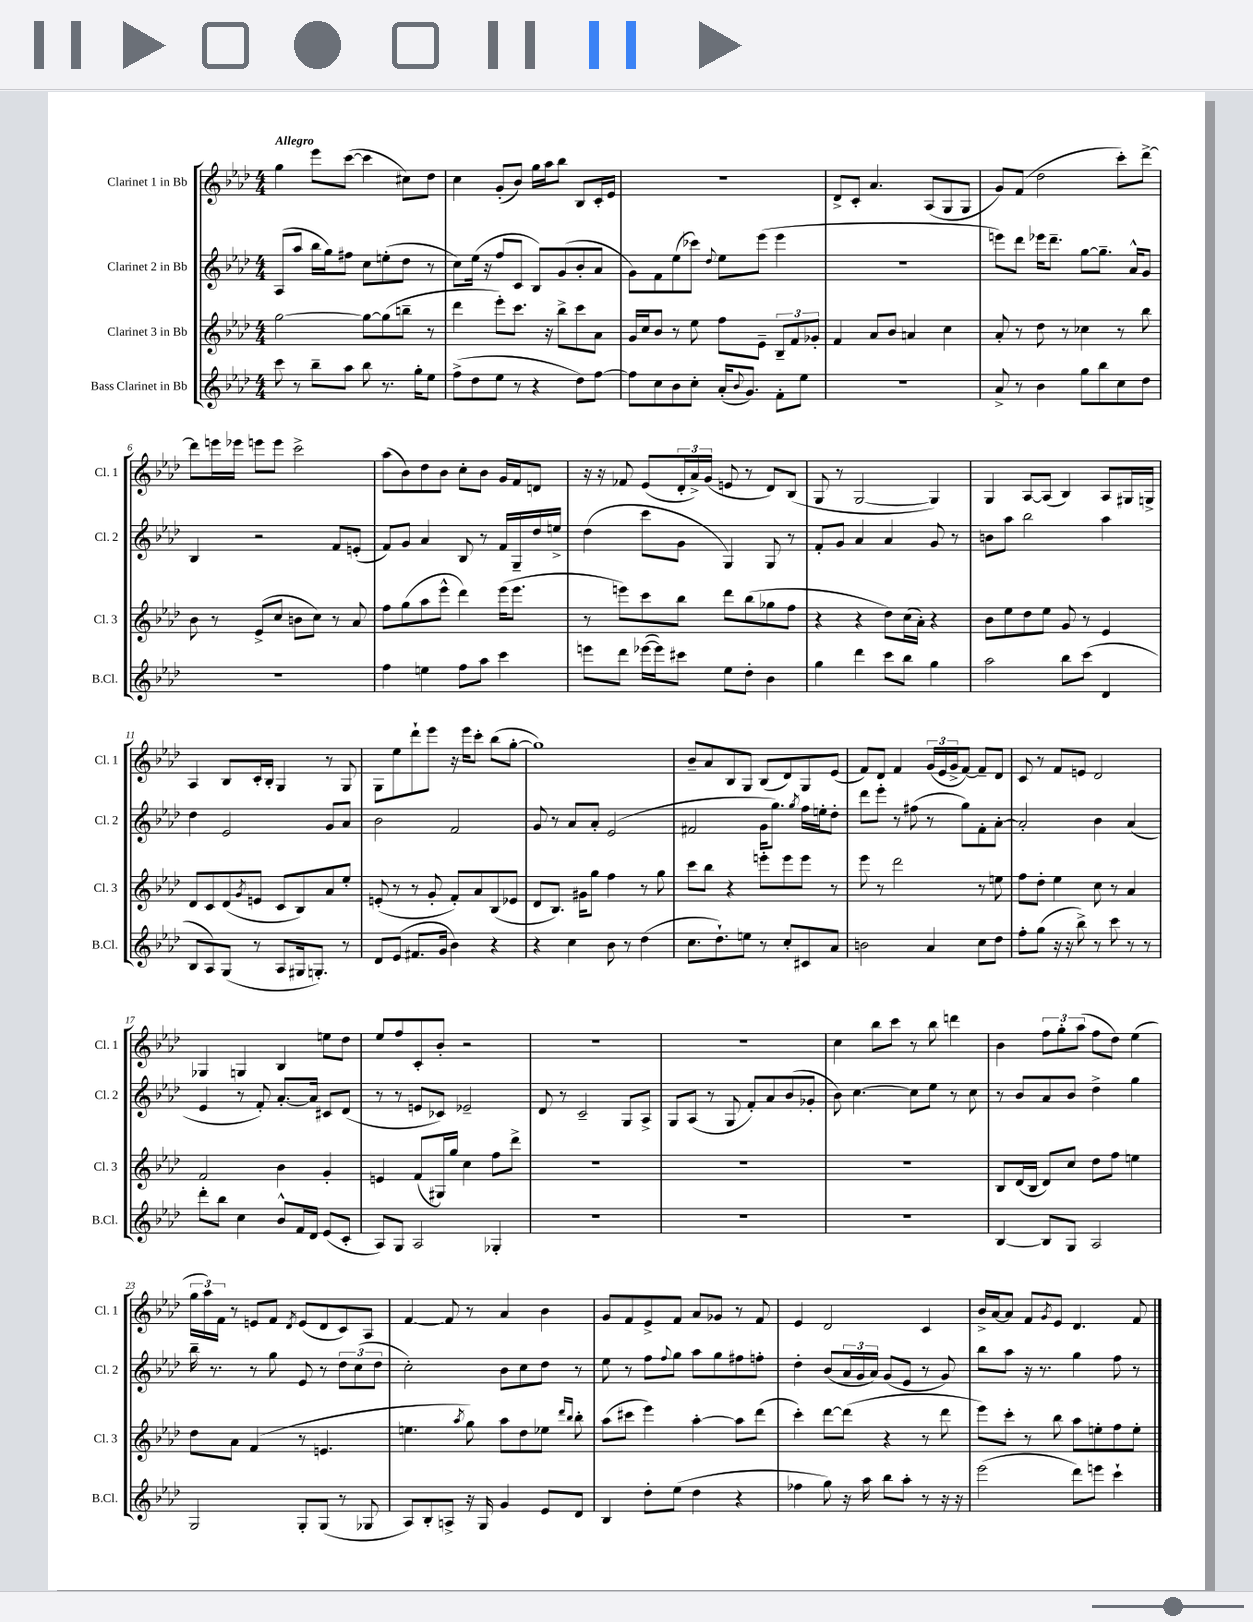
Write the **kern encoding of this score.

**kern	**kern	**kern	**kern
*part4	*part3	*part2	*part1
*staff4	*staff3	*staff2	*staff1
*I"Bass Clarinet in Bb	*I"Clarinet 3 in Bb	*I"Clarinet 2 in Bb	*I"Clarinet 1 in Bb
*I'B.Cl.	*I'Cl. 3	*I'Cl. 2	*I'Cl. 1
*clefG2	*clefG2	*clefG2	*clefG2
*k[b-e-a-d-]	*k[b-e-a-d-]	*k[b-e-a-d-]	*k[b-e-a-d-]
*M4/4	*M4/4	*M4/4	*M4/4
=1	=1	=1	=1
!	!	!	!LO:TX:a:B:t=Allegro
8ccc\	[2gg\	(8A-/L	4gg\
8r	.	8aa-/J	.
8bb-~\L	.	16bb-\LL	8eee-\L
.	.	16gg\J)	.
8aa-\J	.	8ff#X\J	([8ccc\J
8bb-\	8gg\L_	8cc\L	4ccc\]
8.r	(8gg\]	(8een'\	.
.	8bbn~\J	8dd-\J	8cc#X\L)
16gg'\KL	.	.	.
8ee-\J	8r	8r	8dd-\J
=2	=2	=2	=2
(8ff^\L	4ddd-\	8cc\L)	4cc\
8dd-\	.	(16ee-\Jk	.
.	.	16r	.
8ee-\J	8eee-'\L)	8ff/L	(8g'/L
8r	8.ccc\J	8c/J	8b-/J)
4r	.	8B-/L)	16gg\LL
.	16r	.	16aa-\J
.	8bb-^\L	(8g/	8bb-\J
8dd-\L)	8ccc\	8b-'/	8B-/L
[8ff\J	8a-\J	8a-/J	16c'/L
.	.	.	16e-/JJ
=3	=3	=3	=3
8ff\L]	16g/LL	8g\L)	1r
.	16cc/J	.	.
8cc\	8b-/J	8f\	.
8b-\	8r	(8ee-\	.
8cc'\J	8ee-\	8ccc-X\J)	.
.	.	8qqdd-/	.
(16a-'/KL	8ff\L	8ee-\L	.
8qqb-/	.	.	.
8.g/J)	.	.	.
.	8e-~\J	(8eee-\J	.
8f'\L	12B-~/L	4eee-\	.
.	12f/	.	.
8ee-\J	.	.	.
.	12g-X'/J	.	.
=4	=4	=4	=4
1r	4f/	1r	8d-^/L
.	.	.	8c'/J
.	8a-/L	.	4.a-/
.	8b-/J	.	.
.	4an/	.	.
.	.	.	(8A-/L
.	4cc\	.	8G/
.	.	.	8G/J
=5	=5	=5	=5
8a-^/	8a-'/	8eeen\L)	8g/L)
8r	8r	8ddd-\J	(8f/J
4b-\	8dd-\	16eee-X\KL	2dd-\
.	.	8.ddd-~\J	.
.	8r	.	.
8gg\L	4cc-X\	[8gg\L	.
8bb-\	.	8.gg~\J]	.
8cc\	8r	.	8ccc'\L)
.	.	16a-^^/KL	.
8dd-\J	8bb-\	8g/J	[8ddd-^\J
!!LO:LB:g=z
=6	=6	=6	=6
1r	8b-\	4B-/	8ddd-\L]
.	8r	.	16eeen\L
.	.	.	16eee-X\JJ
.	(8e-^/L	2r	8eeen\L
.	8cc/J	.	8eee\J
.	8bn\L	.	2ccc^\
.	8cc\J)	.	.
.	8r	8f/L	.
.	8a-/	(8en'/J	.
=7	=7	=7	=7
4ff\	8ff\L	8f/L)	(8aa-\L
.	(8gg\	8g/J	8b-\)
4een\	8aa-\	4a-/	8dd-\
.	8eee-^^\J	.	8b-\J
8ff\L	4ddd-\)	8B-/	8cc'\L
8aa-\J	.	8r	8b-\J
4ccc\	(16eee-\KL	16f/LL	16g/LL
.	8.eee-\J	16G~/	16f/J
.	.	16dd-/	8dn/J
.	.	16een^/JJ	.
=8	=8	=8	=8
8eeen\L	8r	(4dd-\	16r
.	.	.	16r
8ddd-\J	8eeen\L)	.	8f-X/
([16eee-X\LL	8ccc\	8ccc\L	(8e-/L
16eee-\J])	.	.	.
8ccc#X\J	8bb-\J	8g\J	24d-'/L
.	.	.	24a-^/)
.	.	.	(24g/JJ
8ee-\L	8ddd-\L	4G/)	8en/
8dd-'\J	(8bb-\	.	8r
4b-\	8gg-X\	8G/	8d-/L)
.	8ff\J	8r	(8B-/J
=9	=9	=9	=9
4gg\	4r	8f'/L	8G/
.	.	8g/J	8r
4ddd-\	4r	4a-/	[2G/
8ccc\L	8dd-\L)	4a-/	.
8bb-\J	(16cc\L	.	.
.	16a-'\JJ)	.	.
4gg\	4r	8g/	4G/])
.	.	8r	.
=10	=10	=10	=10
2aa-\	8b-\L	8bn\L	4G/
.	8ee-\	8aa-\J	.
.	8dd-\	2bb-\	[8A-/L
.	8ee-\J	.	(8A-/J]
8bb-\L	8g/	.	4B-/)
(8ccc\J	8r	.	.
4d-/	4e-/	4aa-\	8A-/L
.	.	.	16G#X/L
.	.	.	16Gn^/JJ
!!LO:LB:g=z
=11	=11	=11	=11
8B-/L	8d-/L	4dd-\	4A-/
8A-/)	8c/	.	.
(8G/J	(8d-/	2e-/	8B-/L
.	8qg/	.	.
8r	8en/J	.	16c'/L
.	.	.	16B-'/JJ
8A-/L	8c/L	.	4G/
16G#X/k	8B-/)	.	.
8.Gn'/J)	.	.	.
.	8a-/	8g/L	8r
8r	8ee-'/J	8a-/J	8G/
=12	=12	=12	=12
8d-/L	(8en'/	2b-\	8G\L
(8e-/J	8r	.	8ee-\
8.f#X/L	8r	.	8ddd-`\
.	8g'/	.	8eee-\J
16g/Jk	.	.	.
4b-\)	8f'/L)	2f/	16r
.	.	.	16eee-\KL
.	8a-/	.	8ccc'\J
4r	(8B-/	.	(8bb-\L
.	8e-X/J	.	[8gg'\J
=13	=13	=13	=13
4r	8d-/L	8g/	1gg])
.	8.B-/J)	8r	.
4cc\	.	8a-/L	.
.	16g#X\KL	.	.
.	8gg\J	8a-'/J	.
8b-\	4ff\	(2e-/	.
8r	.	.	.
(4dd-\	8r	.	.
.	8gg\	.	.
=14	=14	=14	=14
8.cc\L	8ccc\L	2f#X/	8b-~/L
.	8bb-\J	.	8a-/
8.dd-`\)	.	.	.
.	4r	.	8B-/
8een\J	.	.	8G/J
8r	8eeen'\L	16g\KL	(8B-/L
.	.	8.gg\J)	.
8cc'/L	8eee\	.	8d-/)
.	.	8qgg/	.
8c#X/	8eee\J	16ff\LL	8G/
.	.	16een'\J	.
8a-/J	8r	8dd-'\J	(8e-/J
=15	=15	=15	=15
2bn\	8eee-\	8ddd-\L	8f/L)
.	8r	8eee-'\J	8d-/J
.	2ddd-\	8r	4f/
.	.	(8ff#X\	.
4a-/	.	8r	(24g/LL
.	.	.	24e-/
.	.	.	24g^/J
.	.	8gg\L)	[8f/J)
8cc\L	8r	8f'\	8f~/L]
8dd-\J	8een\	[8a-'\J	8d-/J
=16	=16	=16	=16
8ff'\L	8ff\L	2a-'/]	8c/
(8gg\J	8dd-'\J	.	8r
16r	4ee-\	.	8f/L
16r	.	.	.
8bb-^\)	.	.	8en/J
8r	8cc\	4b-\	2d-/
8ccc\	8r	.	.
8r	4a-/	(4a-/	.
8r	.	.	.
!!LO:LB:g=z
=17	=17	=17	=17
8ddd-'\L	2f/	4e-/	4G-X/
8bb-\J	.	.	.
4cc\	.	8r	4Gn/
.	.	8f'/)	.
8b-^^/L	4b-\	[8.a-'/L	4B-/
16f/L	.	.	.
16d-/JJ	.	16a-/Jk]	.
(8e-/L	4g'/	8c#X/L	8een\L
8c'/J	.	(8d-/J	8dd-\J
=18	=18	=18	=18
8A-/L)	4en/	8r	8ee-/L
8G/J	.	8r	8ff/
2A-/	(8f/L	8en/L	8c'/
.	16G#X/L)	8c-X/J)	8b-'/J
.	16gg/JJ	.	.
.	4cc\	2e-X~/	2r
4G-X'/	8ff\L	.	.
.	8ddd-^\J	.	.
=19	=19	=19	=19
1r	1r	8d-/	1r
.	.	8r	.
.	.	2c~/	.
.	.	8G/L	.
.	.	8A-^/J	.
=20	=20	=20	=20
1r	1r	8G/L	1r
.	.	(8A-/J	.
.	.	8r	.
.	.	8G/	.
.	.	8f'/L)	.
.	.	8a-/	.
.	.	(8b-/	.
.	.	8g-X'/J	.
=21	=21	=21	=21
1r	1r	8b-\)	4cc\
.	.	[4.cc\	.
.	.	.	8bb-\L
.	.	.	8ccc\J
.	.	8cc\L]	8r
.	.	8ee-\J	8bb-\
.	.	8r	4dddn\
.	.	8cc\	.
=22	=22	=22	=22
[4B-/	8B-/L	8r	4b-\
.	(16d-/L	8b-/L	.
.	16B-/JJ	.	.
8B-/L]	8d-/L)	8a-/	12ff\L
.	.	.	12gg'\
8G/J	8cc/J	8b-/J	.
.	.	.	(12aa-\J
2A-/	8dd-\L	4dd-^\	8ff\L
.	8ff\J	.	8dd-\J)
.	4een\	4gg\	(4ee-\
!!LO:LB:g=z
=23	=23	=23	=23
2G/	8dd-\L	16bb-~\	24gg\LL
.	.	.	24aa-\)
.	.	8.r	.
.	.	.	24f\JJ
.	8a-\J	.	8r
.	(4f/	8r	8en/L
.	.	8gg\	8f/J
.	.	.	8qd-/
8G'/L	8r	8e-/	(8e/L
(8G/J	4.en/	8r	8d-/
8r	.	12dd-\L	8c/)
.	.	(12cc\	.
8G-X/	.	.	8A-/J
.	.	12dd-\J	.
=24	=24	=24	=24
8A-/L)	4.een\	2cc'\)	[4f/
8B-'/	.	.	.
8An^/J	.	.	8f/]
.	8qaa-/	.	.
16r	8gg\)	.	8r
16G/	.	.	.
4g/	8aa-\L	8b-\L	4a-/
.	8dd-\	8cc\	.
8e-/L	8ee-X\J	8dd-\J	4b-\
.	16qqddd-/LL	.	.
.	16qqbb-/JJ	.	.
8d-/J	8bb-'\	8r	.
=25	=25	=25	=25
4B-/	(8aa-\L	8ee-\	8g/L
.	8ccc#X\J	8r	8f/
8dd-'\L	4eee-\)	8ff\L	8e-^/
.	.	8qqff/	.
(8ee-\J	.	8gg\J	8f/J
4dd-\	[4aa-'\	8aa-\L	8a-/L
.	.	8gg\	8g-X/J
4r	8aa-\L]	8ff#X\	8r
.	(8ddd-\J	8ffn'\J	8f/
=26	=26	=26	=26
4ff-X\	4ccc'\)	4dd-'\	4e-/
8gg\)	[8ddd-\L	(8b-/L	2d-/
16r	(8ddd-\J]	24a-/L	.
.	.	24g/	.
16aa-\	.	.	.
.	.	24a-/JJ)	.
8bb-\L	4r	(8g/L	.
8aa-'\J	.	8e-/J	.
8r	8r	8r	4c/
16r	8ddd-\	8g/)	.
16r	.	.	.
=27	=27	=27	=27
(2eee-\	8eee-\L)	8bb-\L	16b-^/LL
.	.	.	[16a-/J
.	8ccc'\J	8aa-\J	8a-/J]
.	8r	16r	8f/L
.	.	8.r	.
.	.	.	8qg/
.	8bb-\	.	8e-/J
8ddd-\L)	8aa-\L	4gg\	4.d-/
8eeen\J	8een'\	.	.
4ccc`\	8ff\	8ff\	.
.	8ee'\J	8r	8f/
==	==	==	==
*-	*-	*-	*-
